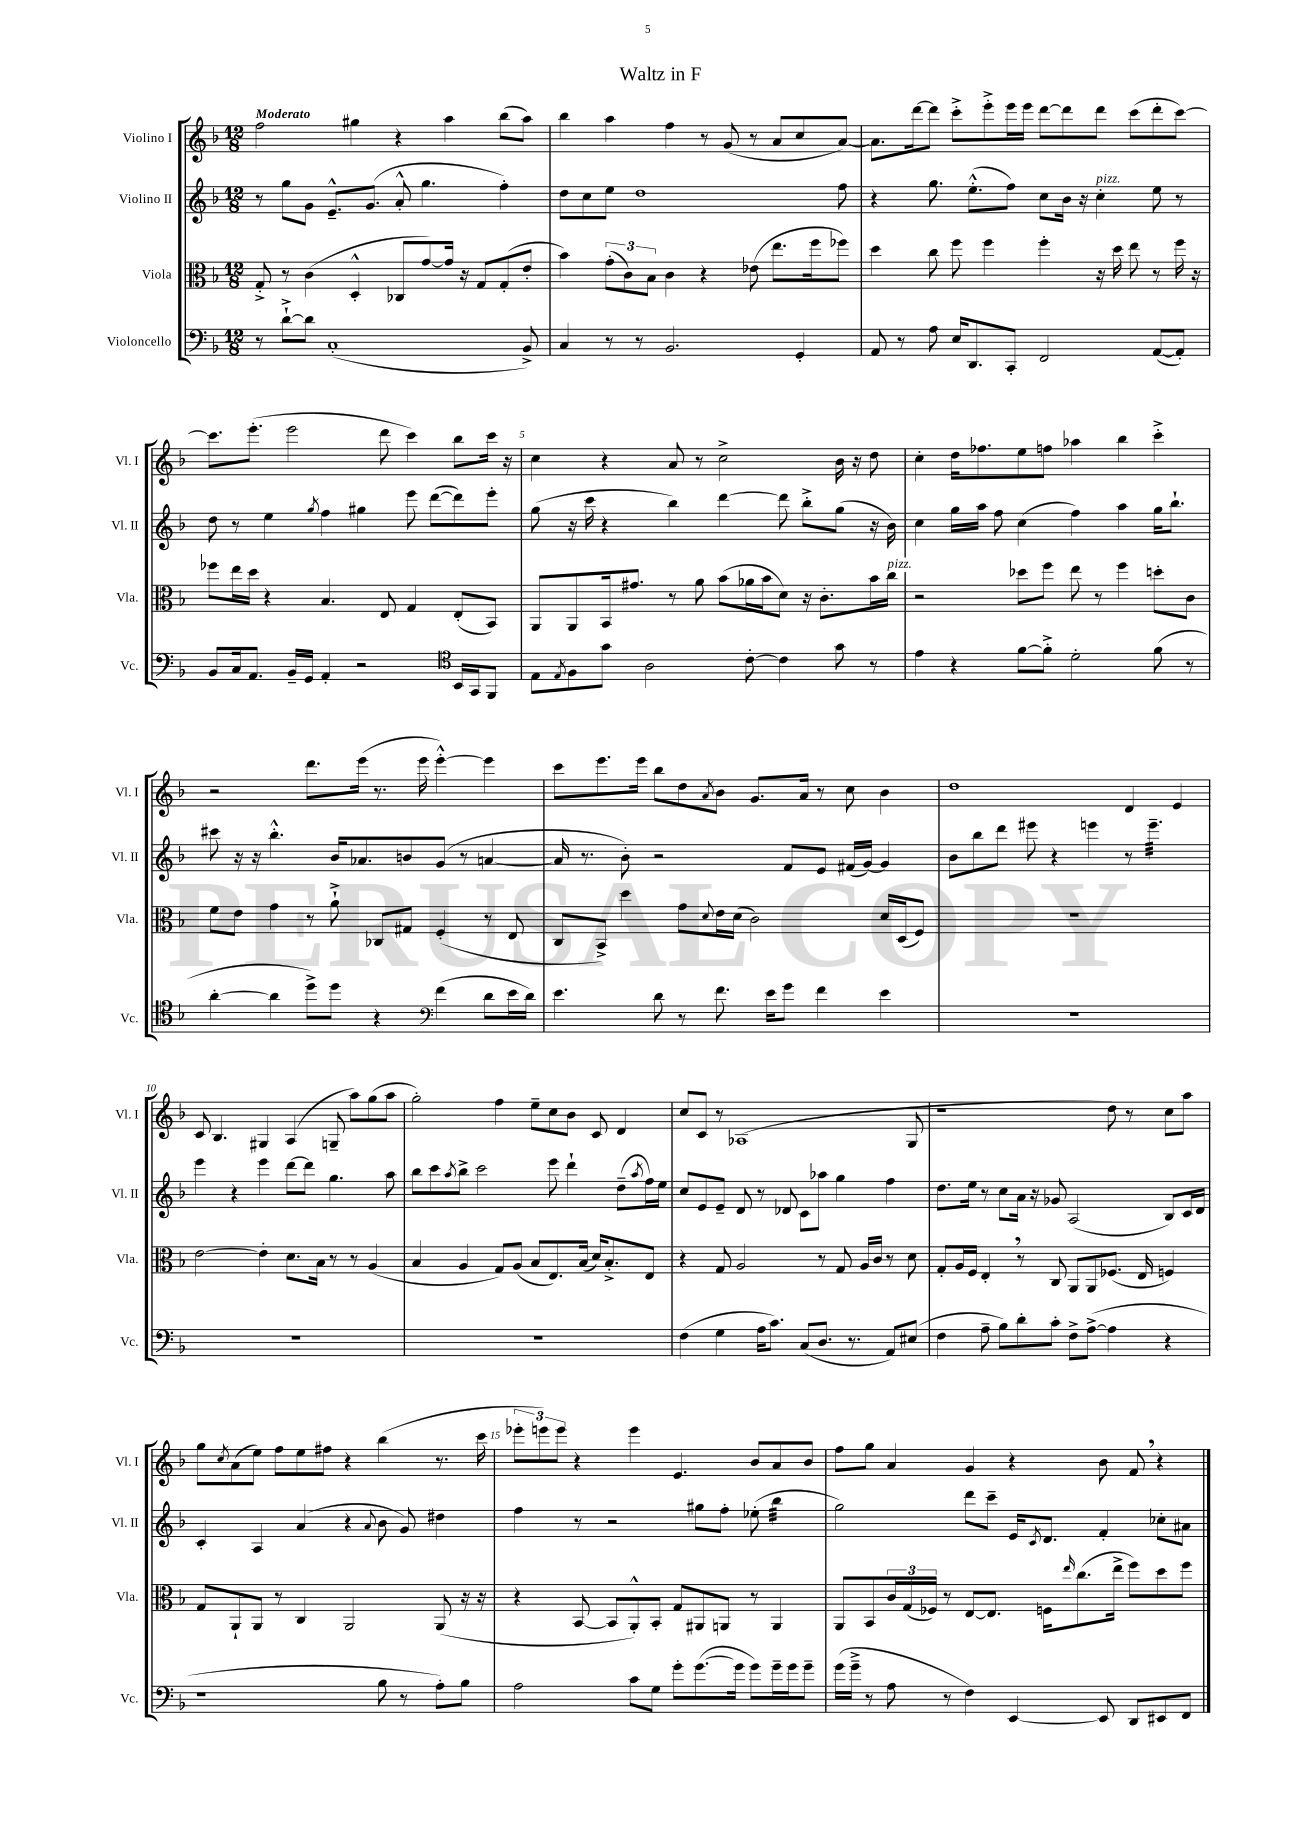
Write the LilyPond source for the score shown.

\header { title = "Waltz in F" }
<<
\new StaffGroup <<
\new Staff = "s0" \with { instrumentName = "Violino I" shortInstrumentName = "Vl. I" } {
    \clef treble \key f \major \numericTimeSignature \time 12/8 \tempo "Moderato"
    f''2 gis''4 r4 a''4 bes''8( a''8) |
    bes''4 a''4 f''4 r8 g'8( r8 a'8 c''8 a'8~) |
    a'8. d'''16~ d'''8 c'''8-.-> e'''8-.-> e'''16 e'''16 d'''8~ d'''8 d'''8 c'''8( d'''8-. c'''8~) |
    c'''8. e'''8.-.( e'''2 d'''8 c'''4) bes''8 c'''16 r16 |
    c''4 r4 a'8 r8 c''2-> bes'16 r16 d''8 |
    c''4-. d''16 fes''8. e''8 f''8 aes''4 bes''4 c'''4-.-> |
    r2 d'''8. e'''16( r8. e'''16 e'''4~-.-^) e'''4 |
    c'''8 e'''8. e'''16 bes''8 d''8 \acciaccatura { a'8 } bes'8 g'8. a'16 r8 c''8 bes'4 |
    d''1 d'4 e'4 |
    c'8 bes4. gis4 a4( g8-- a''8) g''8( a''8 |
    g''2-.) f''4 e''8-- c''8 bes'8 c'8 d'4 |
    c''8 c'8 r8 aes1( g8 |
    r1 d''8) r8 c''8 a''8 |
    g''8 \acciaccatura { c''8 } a'8( e''8) f''8 e''8 fis''8 r4 bes''4( r8. c'''16 |
    \tuplet 3/2 { ees'''8-. e'''8) e'''8 } r4 e'''4 e'4. bes'8 a'8 bes'8 |
    f''8 g''8 a'4 g'4 r4 bes'8 f'8 \breathe r4 \bar "|." |
}
\new Staff = "s1" \with { instrumentName = "Violino II" shortInstrumentName = "Vl. II" } {
    \clef treble \key f \major \numericTimeSignature \time 12/8
    r8 g''8 g'8 e'8.---^ g'8.( a'8-.-^ g''4. f''4-.) |
    d''8 c''8 e''8 d''1 f''8 |
    r4 g''8. e''8.-.-^( f''8) c''8 bes'16 r16 c''4-.^\markup { \italic "pizz." } e''8 r8 |
    d''8 r8 e''4 \acciaccatura { g''8 } f''4 gis''4 e'''8 d'''8~( d'''8) e'''8-. |
    g''8( r16 c'''16 r4 bes''4) d'''4~ d'''8 bes''8-.-> g''8( r16 bes'16) |
    c''4 g''16 a''16 f''8 c''4( f''4) a''4 g''16 bes''8.-! |
    cis'''8 r16 r16 bes''4.-.-^ bes'16 aes'8. b'8 g'8( r8 a'4~ |
    a'16 r8. bes'8-.) r2 f'8 e'8 fis'16( g'16~) g'4 |
    bes'8 bes''8 d'''8 eis'''8 r4 e'''4 r8 e'''4.:32-- |
    e'''4 r4 e'''4 d'''8~ d'''8 g''4. a''8 |
    bes''8 c'''8 \acciaccatura { a''8 } bes''8-> c'''2 e'''8 d'''4-! d''8--( \acciaccatura { a''8 } f''16) e''16 |
    c''8 e'8 e'8-- d'8 r8 des'8 c'8 aes''8 g''4 f''4 |
    d''8. e''16 r8 c''8 a'16 r16 ges'8 a2( bes8) c'16 d'16 |
    c'4-. a4 a'4( r4 \appoggiatura { a'8 } bes'8 g'8) dis''4 |
    f''4 r8 r2 gis''8 f''8-. ees''8-.( bes''4:32 |
    g''2) d'''8 c'''8-- e'16 \acciaccatura { c'8 } d'8. f'4-. ces''8-. ais'8 \bar "|." |
}
\new Staff = "s2" \with { instrumentName = "Viola" shortInstrumentName = "Vla." } {
    \clef alto \key f \major \numericTimeSignature \time 12/8
    g8-.-> r8 c'4( d4-.-^ ces8 g'8~) g'16 r16 g8 g8-.( e'8-. |
    bes'4) \tuplet 3/2 { g'8-.( c'8) bes8 } c'4 r4 ees'8( e''8. f''16 fes''8) |
    d''4 c''8 f''8 f''4 f''4-. r16 d''16 e''8 r8 f''16 r16 |
    fes''8 e''16 d''16 r4 bes4. e8 g4 e8-.( bes,8) |
    a,8 a,8 bes,16 gis'8. r8 a'8 bes'8( aes'16 bes'16 d'8) r16 c'8.-. bes'16 c''16^\markup { \italic "pizz." } |
    r2 des''8 f''8 e''8 r8 f''4 d''8-. c'8 |
    f'8 e'8 g'4 r8 a'8-!-> ces8 gis8 f4-.( r8 e8 |
    c8 bes,8->) d''4 g'8 \appoggiatura { d'8 } e'16 d'16( c'2) d'16 d16( f8) |
    R1. |
    e'2~ e'4-. d'8. bes16 r8 r8 a4( |
    bes4 a4 g8) a8( bes8 e8.) bes16( d'16) bes8.-.-> e8 |
    r4 g8 a2 r8 g8 a16 c'16 r8 d'8 |
    g8-. a16 f16 e4-. \breathe r8 c8 a,8 a,8 fes8.( e16 f4) |
    g8 a,8-! a,8 r8 c4 a,2 a,8( r16 r16 |
    r4 bes,8~ bes,8 a,8-.-^) bes,8-. g8 ais,8 a,8 r8 a,4 |
    a,8 bes,8 \tuplet 3/2 { c'16 g16( fes16) } r8 e8~ e8. f16 \grace { e''16 } c''8.( e''16-> f''8) d''8 f''8 \bar "|." |
}
\new Staff = "s3" \with { instrumentName = "Violoncello" shortInstrumentName = "Vc." } {
    \clef bass \key f \major \numericTimeSignature \time 12/8
    r8 d'8~-!-> d'8 c1-.( bes,8->) |
    c4 r8 r8 bes,2. g,4-. |
    a,8 r8 a8 e16 d,8. c,8-. f,2 a,8~( a,8-.) |
    bes,8 c16 a,8. bes,16-- g,16 a,4-. r2 \clef tenor bes,16 g,16 f,8 |
    e8 \acciaccatura { e8 } f8 g'8 a2 c'8~-. c'4 g'8 r8 |
    e'4 r4 f'8~ f'8-.-> d'2-. f'8( r8 |
    a'4~-. a'4 d''8->) d''8 r4 \clef bass f'4( d'8 e'16 d'16) |
    e'4. d'8 r8 f'8. e'16 g'8 f'4 e'4 |
    R1. |
    R1. |
    R1. |
    f4( g4 a16 c'8.) c8( d8. r8. a,8) eis8( |
    f4 a8-- bes8) d'8-. c'8-. f8-> a8~->( a4 r4 |
    r1 bes8 r8 a8-.) bes8 |
    a2 c'8 g8 g'8-. g'8.~( g'16 g'8) g'16-- g'16 g'8-- |
    g'16( g'16---> r8 a8 r8 f4) e,4~ e,8 d,8 eis,8 f,8 \bar "|." |
}
>>
>>
\layout { \context { \Score \override BarNumber.break-visibility = ##(#f #t #t) barNumberVisibility = #(every-nth-bar-number-visible 5) } }
